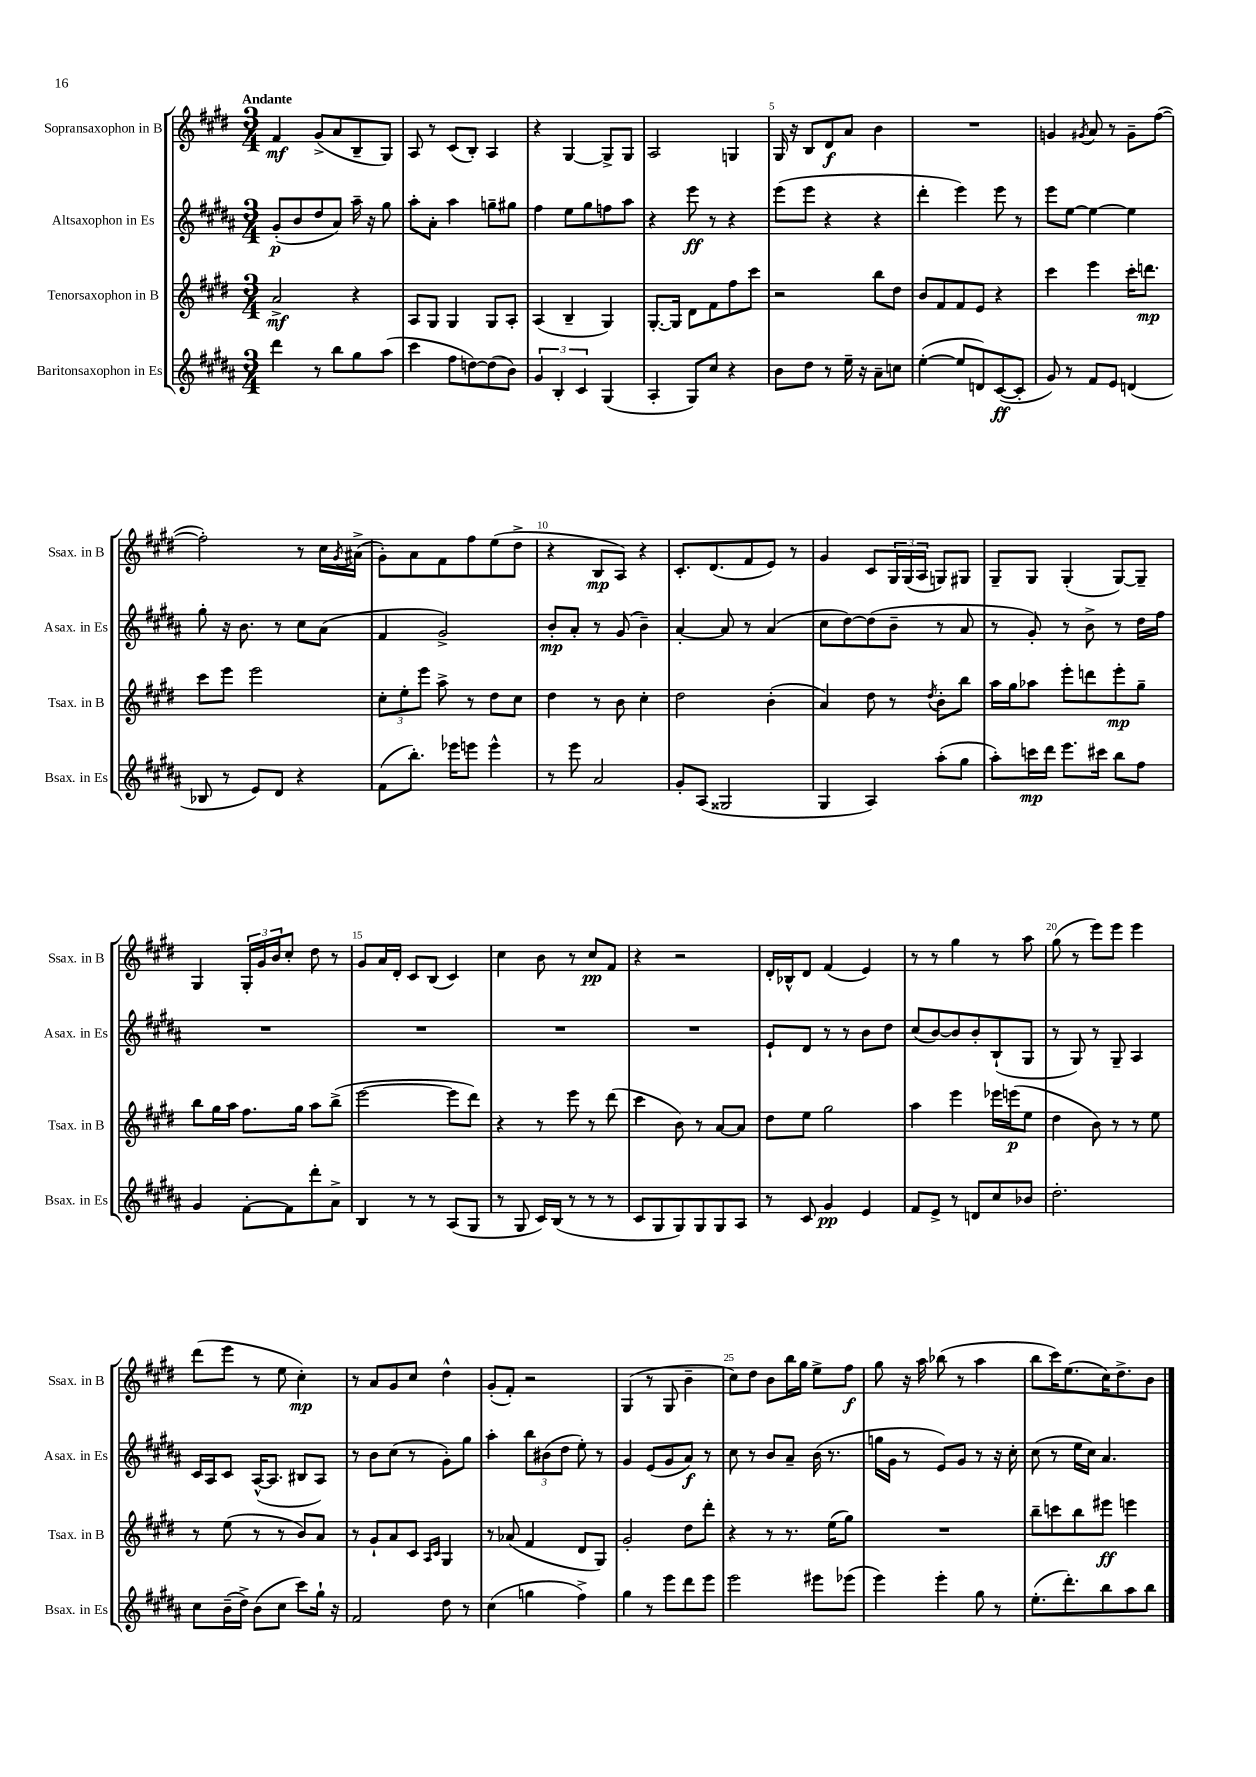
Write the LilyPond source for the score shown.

<<
\new StaffGroup <<
\new Staff = "s0" \with { instrumentName = "Sopransaxophon in B" shortInstrumentName = "Ssax. in B" } {
    \clef treble \key e \major \numericTimeSignature \time 3/4 \tempo "Andante"
    fis'4\mf gis'8->( a'8 b8-- gis8) |
    a8 r8 cis'8( b8-.) a4 |
    r4 gis4~ gis8-> gis8 |
    a2 g4 |
    gis16 r16 b8 dis'8\f a'8 b'4 |
    R2. |
    g'4 \acciaccatura { gis'8 } a'8 r8 gis'8-- fis''8~( |
    fis''2-.) r8 cis''16 \acciaccatura { gis'8 } ais'16->( |
    gis'8-.) a'8 fis'8 fis''8 e''8( dis''8-> |
    r4 b8\mp a8) r4 |
    cis'8.-. dis'8.( fis'8 e'8) r8 |
    gis'4 cis'8 \tuplet 3/2 { gis16 gis16( a16 } g8) gis8 |
    gis8-- gis8 gis4-.( gis8~) gis8-- |
    gis4 \tuplet 3/2 { gis16-. gis'16 b'16 } cis''8-. dis''8 r8 |
    gis'8 a'16 dis'16-. cis'8 b8( cis'4) |
    cis''4 b'8 r8 cis''8\pp fis'8 |
    r4 r2 |
    dis'16-. bes16-^ dis'8 fis'4( e'4) |
    r8 r8 gis''4 r8 a''8 |
    gis''8( r8 e'''8) e'''8 e'''4 |
    dis'''8( e'''8 r8 e''8 cis''4-.\mp) |
    r8 a'8 gis'8 cis''8 dis''4-^ |
    gis'8-.( fis'8-.) r2 |
    gis4( r8 gis8 b'4-- |
    cis''8) dis''8 b'8 b''16 gis''16 e''8-> fis''8\f |
    gis''8 r16 a''16 bes''8( r8 a''4 |
    b''8 cis'''16) e''8.( cis''16) dis''8.-> b'8 \bar "|." |
}
\new Staff = "s1" \with { instrumentName = "Altsaxophon in Es" shortInstrumentName = "Asax. in Es" } {
    \clef treble \key b \major \numericTimeSignature \time 3/4
    gis'8-.\p( b'8 dis''8 ais'8) ais''16-- r16 gis''8 |
    ais''8-. ais'8-. ais''4 g''8-- gis''8 |
    fis''4 e''8 gis''8 f''8 ais''8 |
    r4 e'''8\ff r8 r4 |
    e'''8( e'''8 r4 r4 |
    dis'''4-. e'''4) e'''8 r8 |
    e'''8 e''8~ e''4~ e''4 |
    gis''8-. r16 b'8. r8 cis''8 ais'8( |
    fis'4 gis'2->) |
    b'8-.\mp ais'8-. r8 gis'8( b'4--) |
    ais'4~-. ais'8 r8 ais'4( |
    cis''8 dis''8~) dis''8( b'8-- r8 ais'8 |
    r8 gis'8-.) r8 b'8-> r8 dis''16 fis''16 |
    R2. |
    R2. |
    R2. |
    R2. |
    e'8-! dis'8 r8 r8 b'8 dis''8 |
    cis''8( b'8~) b'8 b'8-. b8-!( gis8 |
    r8 gis8) r8 gis8-- ais4 |
    cis'16 ais16 cis'8 ais16~-^( ais8. bis8 ais8) |
    r8 b'8 cis''8( r8 gis'8-.) gis''8 |
    ais''4-. \tuplet 3/2 { b''8 bis'8( dis''8 } e''8-.) r8 |
    gis'4 e'8( gis'8 ais'8\f) r8 |
    cis''8 r8 b'8 ais'8-- b'16( r8. |
    g''16 gis'16 r8 e'8) gis'8 r8 r16 cis''16-. |
    cis''8( r8 e''16 cis''16) ais'4. \bar "|." |
}
\new Staff = "s2" \with { instrumentName = "Tenorsaxophon in B" shortInstrumentName = "Tsax. in B" } {
    \clef treble \key e \major \numericTimeSignature \time 3/4
    a'2->\mf r4 |
    a8 gis8 gis4 gis8 a8-. |
    a4( b4-- gis4) |
    gis8.~-. gis16 dis'8 fis'8 fis''8 cis'''8 |
    r2 b''8 dis''8 |
    b'8 fis'8 fis'8 e'8 r4 |
    cis'''4 e'''4 cis'''16-. d'''8.\mp |
    cis'''8 e'''8 e'''2 |
    \tuplet 3/2 { cis''8-. e''8-. e'''8 } a''8-> r8 dis''8 cis''8 |
    dis''4 r8 b'8 cis''4-. |
    dis''2 b'4-.( |
    a'4) dis''8 r8 \acciaccatura { dis''8 } b'8-. b''8 |
    a''16 gis''16 aes''8 e'''8-. d'''8 e'''8-.\mp gis''8-- |
    b''8 gis''16 a''16 fis''8. gis''16 a''8 b''8->( |
    e'''2~ e'''8 dis'''8) |
    r4 r8 e'''8 r8 dis'''8( |
    cis'''4 b'8) r8 a'8~ a'8 |
    dis''8 e''8 gis''2 |
    a''4 e'''4 ees'''16 e'''16\p( e''8 |
    dis''4 b'8) r8 r8 e''8 |
    r8 e''8( r8 r8 b'8) a'8 |
    r8 gis'8-! a'8 cis'8 \grace { a16 cis'16 } gis4 |
    r8 aes'8( fis'4 dis'8 gis8) |
    gis'2-. dis''8 dis'''8-. |
    r4 r8 r8. e''16( gis''8) |
    R2. |
    b''8-- c'''8 b''8 eis'''8\ff e'''4 \bar "|." |
}
\new Staff = "s3" \with { instrumentName = "Baritonsaxophon in Es" shortInstrumentName = "Bsax. in Es" } {
    \clef treble \key b \major \numericTimeSignature \time 3/4
    dis'''4 r8 b''8 gis''8 ais''8( |
    cis'''4 fis''8 d''8~) d''8( b'8) |
    \tuplet 3/2 { gis'4 b4-. cis'4 } gis4( |
    ais4-. gis8) cis''8 r4 |
    b'8 dis''8 r8 e''16-- r16 ais'8-- c''8 |
    e''4~-.( e''8 d'8) cis'8~\ff( cis'8-. |
    gis'8) r8 fis'8 e'8 d'4( |
    bes8 r8 e'8) dis'8 r4 |
    fis'8( b''8.-.) ees'''16 e'''8 e'''4-^ |
    r8 e'''8 ais'2 |
    gis'8-. ais8( gisis2 |
    gis4 ais4) ais''8-.( gis''8 |
    ais''8-.) c'''16\mp dis'''16 e'''8. cis'''16 b''8 fis''8 |
    gis'4 fis'8~-. fis'8 dis'''8-. ais'8-> |
    b4 r8 r8 ais8( gis8 |
    r8 gis8 cis'16) b16( r8 r8 r8 |
    cis'8 gis8 gis8) gis8 gis8 ais8 |
    r8 cis'8 gis'4\pp e'4 |
    fis'8 e'8-> r8 d'8 cis''8 bes'8 |
    dis''2.-. |
    cis''8 b'16--( dis''16->) b'8( cis''8 cis'''8) gis''16-! r16 |
    fis'2 dis''8 r8 |
    cis''4( g''4 fis''4->) |
    gis''4 r8 e'''8 dis'''8 e'''8 |
    e'''2 eis'''8 ees'''8( |
    e'''4) e'''4-. gis''8 r8 |
    e''8.-.( dis'''8.-.) b''8 ais''8 b''8 \bar "|." |
}
>>
>>
\layout { \context { \Score \override BarNumber.break-visibility = ##(#f #t #t) barNumberVisibility = #(every-nth-bar-number-visible 5) } }
